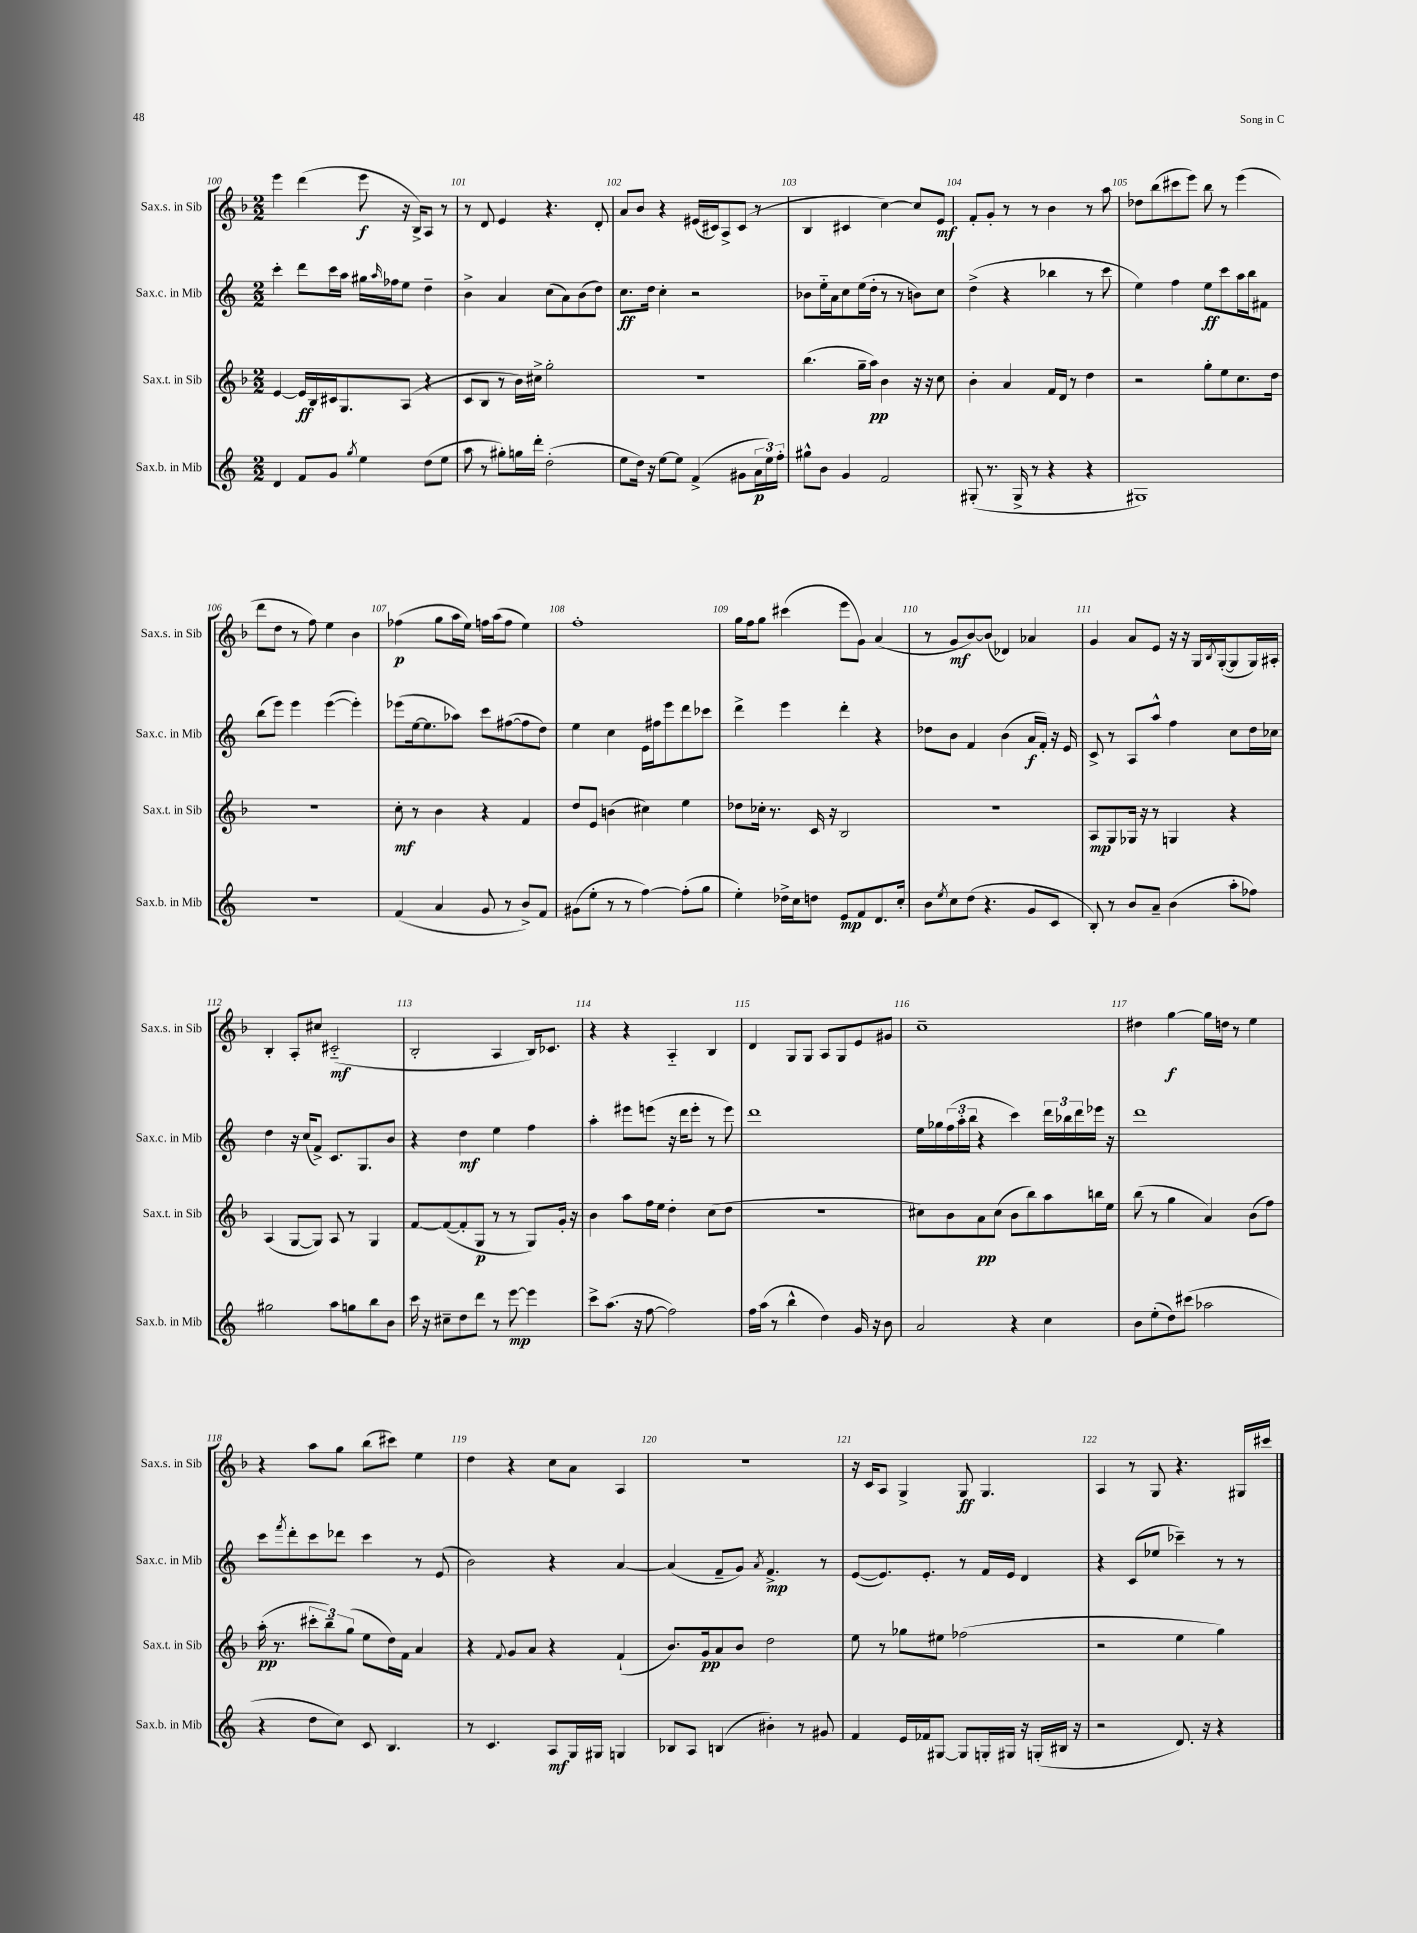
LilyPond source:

<<
\new StaffGroup <<
\new Staff = "s0" \with { instrumentName = "Sax.s. in Sib" shortInstrumentName = "Sax.s. in Sib" } {
    \clef treble \key f \major \numericTimeSignature \time 2/2
    e'''4 d'''4( e'''8\f r16 bes16->) a8 r8 |
    r8 d'8 e'4 r4. d'8-. |
    a'8 bes'8 r4 eis'16( cis'16) a8-> cis'8( r8 |
    bes4 cis'4 c''4~) c''8 e'8\mf |
    f'8-. g'8-. r8 r8 bes'4 r8 a''8 |
    des''8 bes''8( cis'''8 e'''8) bes''8 r8 e'''4( |
    d'''8 d''8 r8 f''8) e''4 bes'4 |
    fes''4\p( g''8 a''16 e''16) f''16 a''16( f''8 e''4) |
    f''1-. |
    g''16 f''16 g''8 cis'''4( e'''8 g'8) a'4( |
    r8 g'8\mf bes'8~) bes'8( des'4) aes'4 |
    g'4 a'8 e'8 r16 r16 g16 \acciaccatura { bes8 } g16~-.( g8 g16) ais16-. |
    bes4-. a8-. cis''8 cis'2-_\mf( |
    bes2-. a4 bes16) ces'8. |
    r4 r4 a4-_ bes4 |
    d'4 g8 g8 a8 g8 e'8 gis'8 |
    c''1-- |
    dis''4 g''4~\f g''16 d''16 r8 e''4 |
    r4 a''8 g''8 bes''8( cis'''8) e''4 |
    d''4 r4 c''8 a'8 a4 |
    R1 |
    r16 c'16 a8 g4-> g8\ff g4. |
    a4 r8 g8 r4. gis16 cis'''16 \bar "|." |
}
\new Staff = "s1" \with { instrumentName = "Sax.c. in Mib" shortInstrumentName = "Sax.c. in Mib" } {
    \clef treble \key c \major \numericTimeSignature \time 2/2
    c'''4-. d'''8 c'''16 a''16 gis''16 \grace { a''16 } fes''16 e''8 d''4-- |
    b'4-> a'4 c''8( a'8) b'8( d''8) |
    c''8.\ff d''16 c''4-. r2 |
    bes'8 e''16-_ a'16 c''8 e''16( d''16-. r8 r8 b'8) c''8 |
    d''4->( r4 bes''4 r8 c'''8 |
    e''4) f''4 e''8\ff c'''8 a''16 b''16 fis'8 |
    b''8( e'''8) e'''4 e'''4~( e'''4-.) |
    ees'''8( e''16~ e''8. aes''8) c'''8 fis''8~( fis''8 d''8) |
    e''4 c''4 e'16 fis''16 e'''8 d'''8 ces'''8 |
    d'''4-> e'''4 d'''4-. r4 |
    des''8 b'8 f'4 b'4( a'16\f f'16-.) r16 e'16 |
    c'8-> r8 a8 a''8-^ f''4 c''8 d''16 ces''16 |
    d''4 r16 c''16( f'8->) c'8. g8. b'8 |
    r4 d''4\mf e''4 f''4 |
    a''4-. eis'''8 e'''8( r16 d'''16 e'''8-. r8 e'''8) |
    d'''1 |
    e''16 ges''16 \tuplet 3/2 { f''16( a''16-. b''16 } r4 c'''4) \tuplet 3/2 { d'''16 bes''16 d'''16 } ees'''16 r16 |
    d'''1 |
    c'''8 \acciaccatura { f'''8 } d'''8-. c'''8 des'''8 c'''4 r8 e'8( |
    b'2) r4 a'4~ |
    a'4( f'8-- g'8) \acciaccatura { a'8 } f'4.->\mp r8 |
    e'8~( e'8.) e'8.-. r8 f'16 e'16 d'4 |
    r4 c'8( ees''8 ces'''4--) r8 r8 \bar "|." |
}
\new Staff = "s2" \with { instrumentName = "Sax.t. in Sib" shortInstrumentName = "Sax.t. in Sib" } {
    \clef treble \key f \major \numericTimeSignature \time 2/2
    e'4~ e'16\ff bes16 cis'16 g8. a8( r4 |
    c'8 bes8 r8 bes'16) cis''16-> g''2-. |
    r1 |
    bes''4.( g''16-- a''16\pp) bes'4 r16 r16 c''8 |
    bes'4-. a'4 f'16 d'16 r8 d''4 |
    r2 g''8-. e''8 c''8. d''16 |
    R1 |
    c''8-.\mf r8 bes'4 r4 f'4 |
    d''8 e'8 b'4( cis''4) e''4 |
    des''8 ces''16-. r8. c'16 r16 bes2 |
    R1 |
    a8\mp g8 ges16 r16 r8 g4 r4 |
    a4( g8~ g8) a8 r8 g4 |
    f'8~ f'8~( f'8-. g8\p r8 r8 g8) g'16-. r16 |
    bes'4 a''8 f''16 e''16 d''4-. c''8( d''8 |
    R1 |
    cis''8) bes'8 a'8\pp cis''8( bes'8 bes''8) a''8 b''16 e''16 |
    bes''8( r8 g''4 a'4) bes'8( f''8) |
    a''16-.\pp( r8. \tuplet 3/2 { cis'''8-. bes''8--) g''8( } e''8 d''16) f'16 a'4 |
    r4 \appoggiatura { f'8 } g'8 a'8 r4 f'4-!( |
    bes'8.) g'16\pp a'8 bes'8 d''2 |
    e''8 r8 ges''8 eis''8 fes''2( |
    r2 e''4 g''4) \bar "|." |
}
\new Staff = "s3" \with { instrumentName = "Sax.b. in Mib" shortInstrumentName = "Sax.b. in Mib" } {
    \clef treble \key c \major \numericTimeSignature \time 2/2
    d'4 f'8 g'8 \acciaccatura { g''8 } e''4 d''8( e''8 |
    a''8 r8 gis''8-.) g''16 d'''16-. d''2-.( |
    e''8 d''16) r16 e''8~ e''8 f'4->( gis'8 \tuplet 3/2 { a'16\p e''16) f''16-. } |
    gis''8-^ b'8 g'4 f'2 |
    gis8-.( r8. gis16-> r8 r4 r4 |
    gis1) |
    r1 |
    f'4( a'4 g'8 r8 b'8->) f'8 |
    gis'8( e''8-. r8 r8 f''4~) f''8-.( g''8 |
    e''4-.) des''16-> c''16 d''8 e'8\mp f'8 d'8. c''16-. |
    b'8 \acciaccatura { e''8 } c''8 d''8( r4. g'8 c'8 |
    b8-.) r8 b'8 a'8-- b'4( a''8-. fes''8) |
    gis''2 a''8 g''8 b''8 b'8 |
    c'''16 r16 cis''8-- d''8 d'''8 r8 e'''8~\mp e'''4 |
    c'''8-> a''8.( r16 f''8~ f''2) |
    f''16 a''16( r8 b''4-^ d''4) g'16 r16 b'8 |
    a'2 r4 c''4 |
    b'8 e''8-.( d''8) cis'''8( aes''2 |
    r4 d''8 c''8) c'8 b4. |
    r8 c'4. a8\mf g16 gis16 g4 |
    bes8 a8 b4( bis'4-.) r8 gis'8 |
    f'4 e'16 fes'16 gis8~ gis8 g16-. gis16 r16 g16-.( bis16 r16 |
    r2 d'8.) r16 r4 \bar "|." |
}
>>
>>
\layout { \context { \Score currentBarNumber = #100 \override BarNumber.break-visibility = ##(#f #t #t) barNumberVisibility = #all-bar-numbers-visible } }
